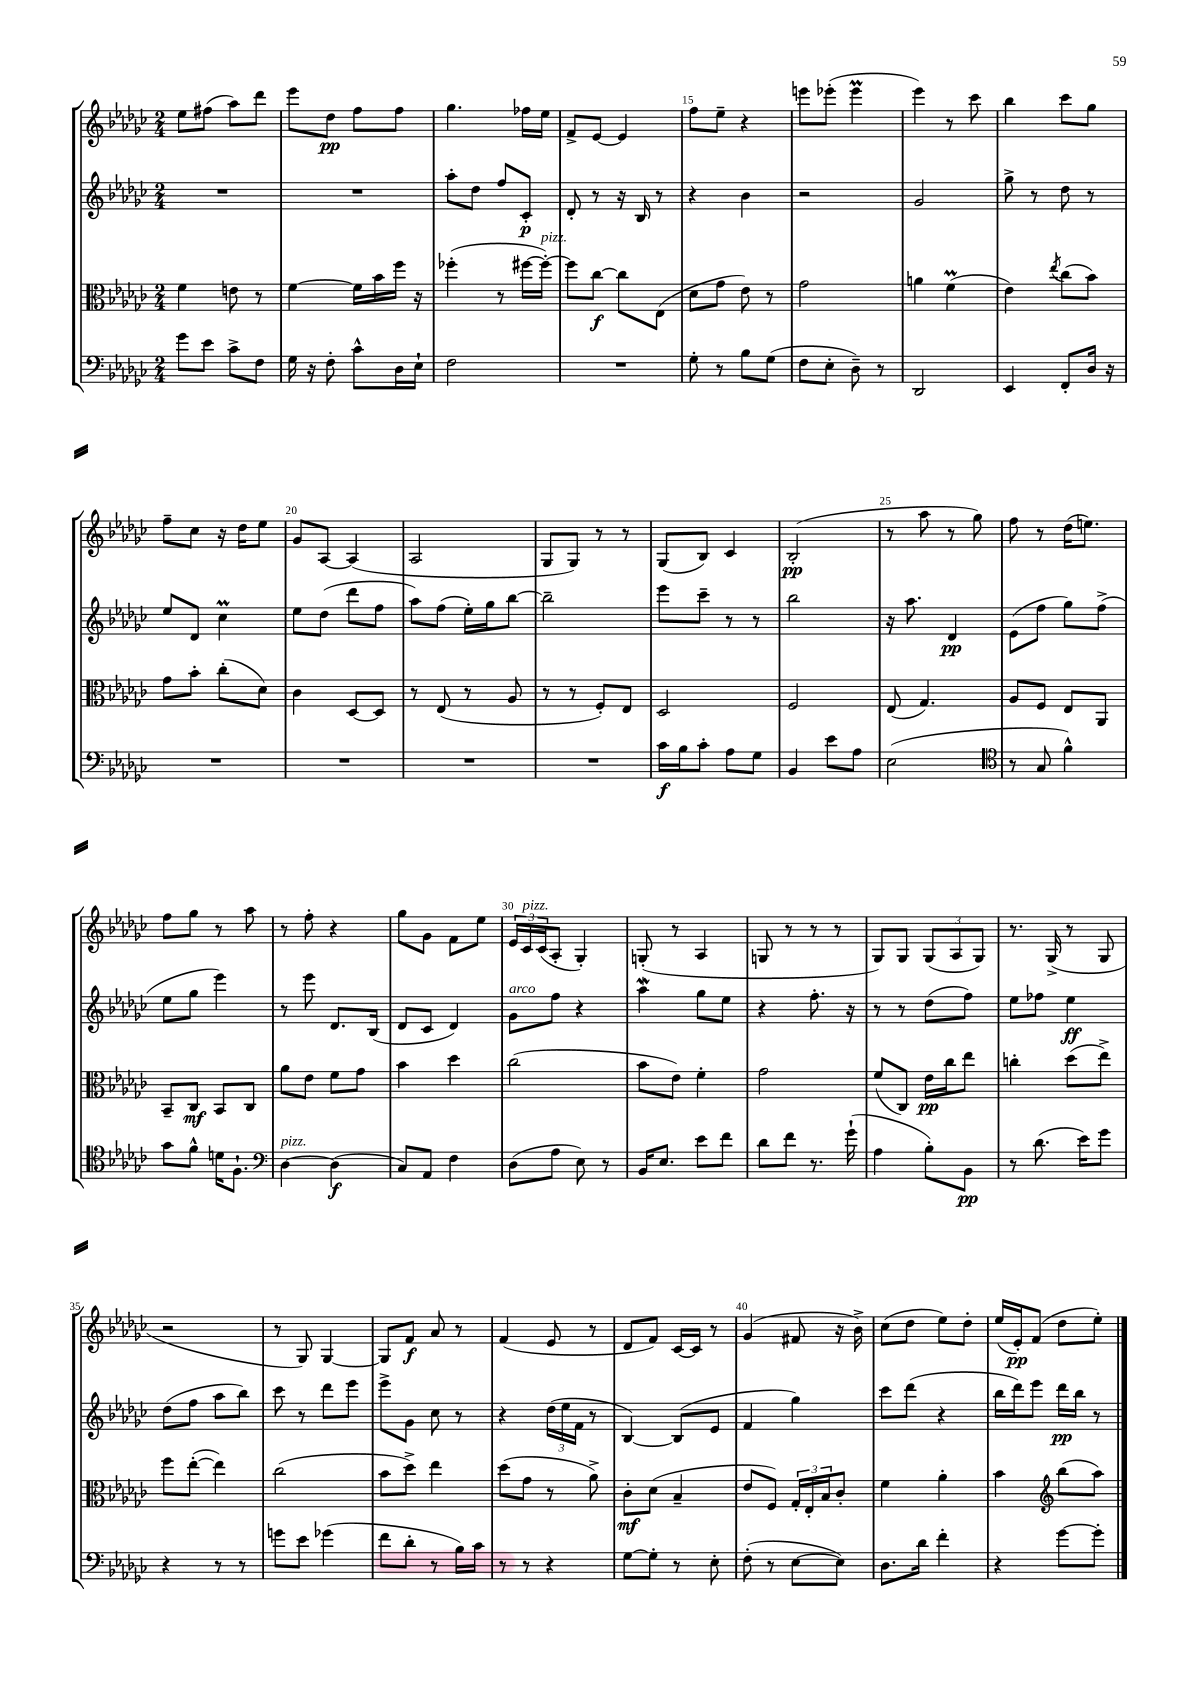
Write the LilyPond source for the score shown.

<<
\new StaffGroup <<
\new Staff = "s0" {
    \clef treble \key ges \major \numericTimeSignature \time 2/4
    ees''8 fis''8( aes''8) des'''8 |
    ees'''8 des''8\pp f''8 f''8 |
    ges''4. fes''16 ees''16 |
    f'8-> ees'8~ ees'4 |
    f''8 ees''8-- r4 |
    e'''8 ees'''8-.( ees'''4\prall |
    ees'''4) r8 ces'''8 |
    bes''4 ces'''8 ges''8 |
    f''8-- ces''8 r16 des''16 ees''8 |
    ges'8 aes8~ aes4( |
    aes2 |
    ges8 ges8) r8 r8 |
    ges8( bes8) ces'4 |
    bes2-.\pp( |
    r8 aes''8 r8 ges''8) |
    f''8 r8 des''16( e''8.) |
    f''8 ges''8 r8 aes''8 |
    r8 f''8-. r4 |
    ges''8 ges'8 f'8 ees''8 |
    \tuplet 3/2 { ees'16 ces'16^\markup { \italic "pizz." } ces'16( } aes8-. ges4-.) |
    g8-.( r8 aes4 |
    g8 r8 r8 r8 |
    ges8) ges8 \tuplet 3/2 { ges8( aes8 ges8) } |
    r8. ges16->( r8 ges8 |
    r2 |
    r8 ges8) ges4~ |
    ges8 f'8\f aes'8 r8 |
    f'4( ees'8 r8 |
    des'8 f'8) ces'16~ ces'16 r8 |
    ges'4( fis'8 r16 bes'16->) |
    ces''8( des''8 ees''8) des''8-. |
    ees''16( ees'16-.\pp) f'8( des''8 ees''8-.) \bar "|." |
}
\new Staff = "s1" {
    \clef treble \key ges \major \numericTimeSignature \time 2/4
    R2 |
    R2 |
    aes''8-. des''8 f''8 ces'8-.\p |
    des'8-. r8 r16 bes16 r8 |
    r4 bes'4 |
    r2 |
    ges'2 |
    ges''8-> r8 des''8 r8 |
    ees''8 des'8 ces''4\prall |
    ees''8 des''8( des'''8 f''8 |
    aes''8) f''8( ees''16-.) ges''16 bes''8~ |
    bes''2-- |
    ees'''8 ces'''8-- r8 r8 |
    bes''2 |
    r16 aes''8. des'4\pp |
    ees'8( f''8 ges''8) f''8->( |
    ees''8 ges''8 ees'''4) |
    r8 ees'''8 des'8. bes16( |
    des'8 ces'8 des'4) |
    ges'8^\markup { \italic "arco" } f''8 r4 |
    aes''4\mordent ges''8 ees''8 |
    r4 f''8.-. r16 |
    r8 r8 des''8( f''8) |
    ees''8 fes''8 ees''4\ff |
    des''8( f''8 aes''8 bes''8) |
    ces'''8 r8 des'''8 ees'''8 |
    ees'''8-> ges'8 ces''8 r8 |
    r4 \tuplet 3/2 { des''16( ees''16 f'16 } r8 |
    bes4~) bes8( ees'8 |
    f'4 ges''4) |
    ces'''8 des'''8( r4 |
    bes''16 des'''16) ees'''8 des'''16\pp bes''16 r8 \bar "|." |
}
\new Staff = "s2" {
    \clef alto \key ges \major \numericTimeSignature \time 2/4
    f'4 e'8 r8 |
    f'4~ f'16 bes'16 f''16 r16 |
    fes''4-.( r8 fis''16~ fis''16~-.^\markup { \italic "pizz." }) |
    fis''8 ces''8~\f ces''8 ees8( |
    des'8 ges'8 ees'8) r8 |
    ges'2 |
    a'4 f'4\prall( |
    ees'4) \acciaccatura { ees''8 } ces''8( bes'8) |
    ges'8 bes'8-. ces''8-.( des'8) |
    ces'4 des8~ des8 |
    r8 ees8( r8 aes8 |
    r8 r8 f8-.) ees8 |
    des2 |
    f2 |
    ees8( ges4.) |
    aes8 f8 ees8 aes,8 |
    bes,8-- ces8\mf bes,8 ces8 |
    aes'8 ees'8 f'8 ges'8 |
    bes'4 des''4 |
    ces''2( |
    bes'8 ees'8) f'4-. |
    ges'2 |
    f'8( ces8) ees'16\pp ces''16 ees''8 |
    c''4-. des''8( ees''8->) |
    f''8 ees''8~-.( ees''4) |
    ces''2( |
    bes'8 des''8->) ees''4 |
    des''8( ges'8 r8 aes'8->) |
    ces'8-.\mf des'8( bes4-- |
    ees'8 f8) \tuplet 3/2 { ges16-. ees16-. bes16 } ces'8-. |
    f'4 aes'4-. |
    bes'4 \clef treble bes''8( aes''8) \bar "|." |
}
\new Staff = "s3" {
    \clef bass \key ges \major \numericTimeSignature \time 2/4
    ges'8 ees'8 ces'8-> f8 |
    ges16 r16 f8-. ces'8-^ des16 ees16-! |
    f2 |
    R2 |
    ges8-. r8 bes8 ges8( |
    f8 ees8-. des8--) r8 |
    des,2 |
    ees,4 f,8-. des16 r16 |
    R2 |
    R2 |
    R2 |
    R2 |
    ces'16\f bes16 ces'8-. aes8 ges8 |
    bes,4 ees'8 aes8 |
    ees2( |
    \clef tenor r8 ges8 f'4-^) |
    ges'8 f'8-^ d'16 f8.-! |
    \clef bass des4~^\markup { \italic "pizz." } des4\f( |
    ces8) aes,8 f4 |
    des8( aes8 ees8) r8 |
    bes,16 ees8. ees'8 f'8 |
    des'8 f'8 r8. ges'16-!( |
    aes4 bes8-.) bes,8\pp |
    r8 des'8.( ees'16) ges'8 |
    r4 r8 r8 |
    g'8 ees'8 ges'4( |
    f'8 des'8-. r8 bes16) ces'16 |
    r8 r8 r4 |
    ges8~ ges8-. r8 ees8-. |
    f8-.( r8 ees8~ ees8) |
    des8. des'16 f'4-. |
    r4 ges'8~ ges'8-. \bar "|." |
}
>>
>>
\layout { \context { \Score currentBarNumber = #11 \override BarNumber.break-visibility = ##(#f #t #t) barNumberVisibility = #(every-nth-bar-number-visible 5) } }
